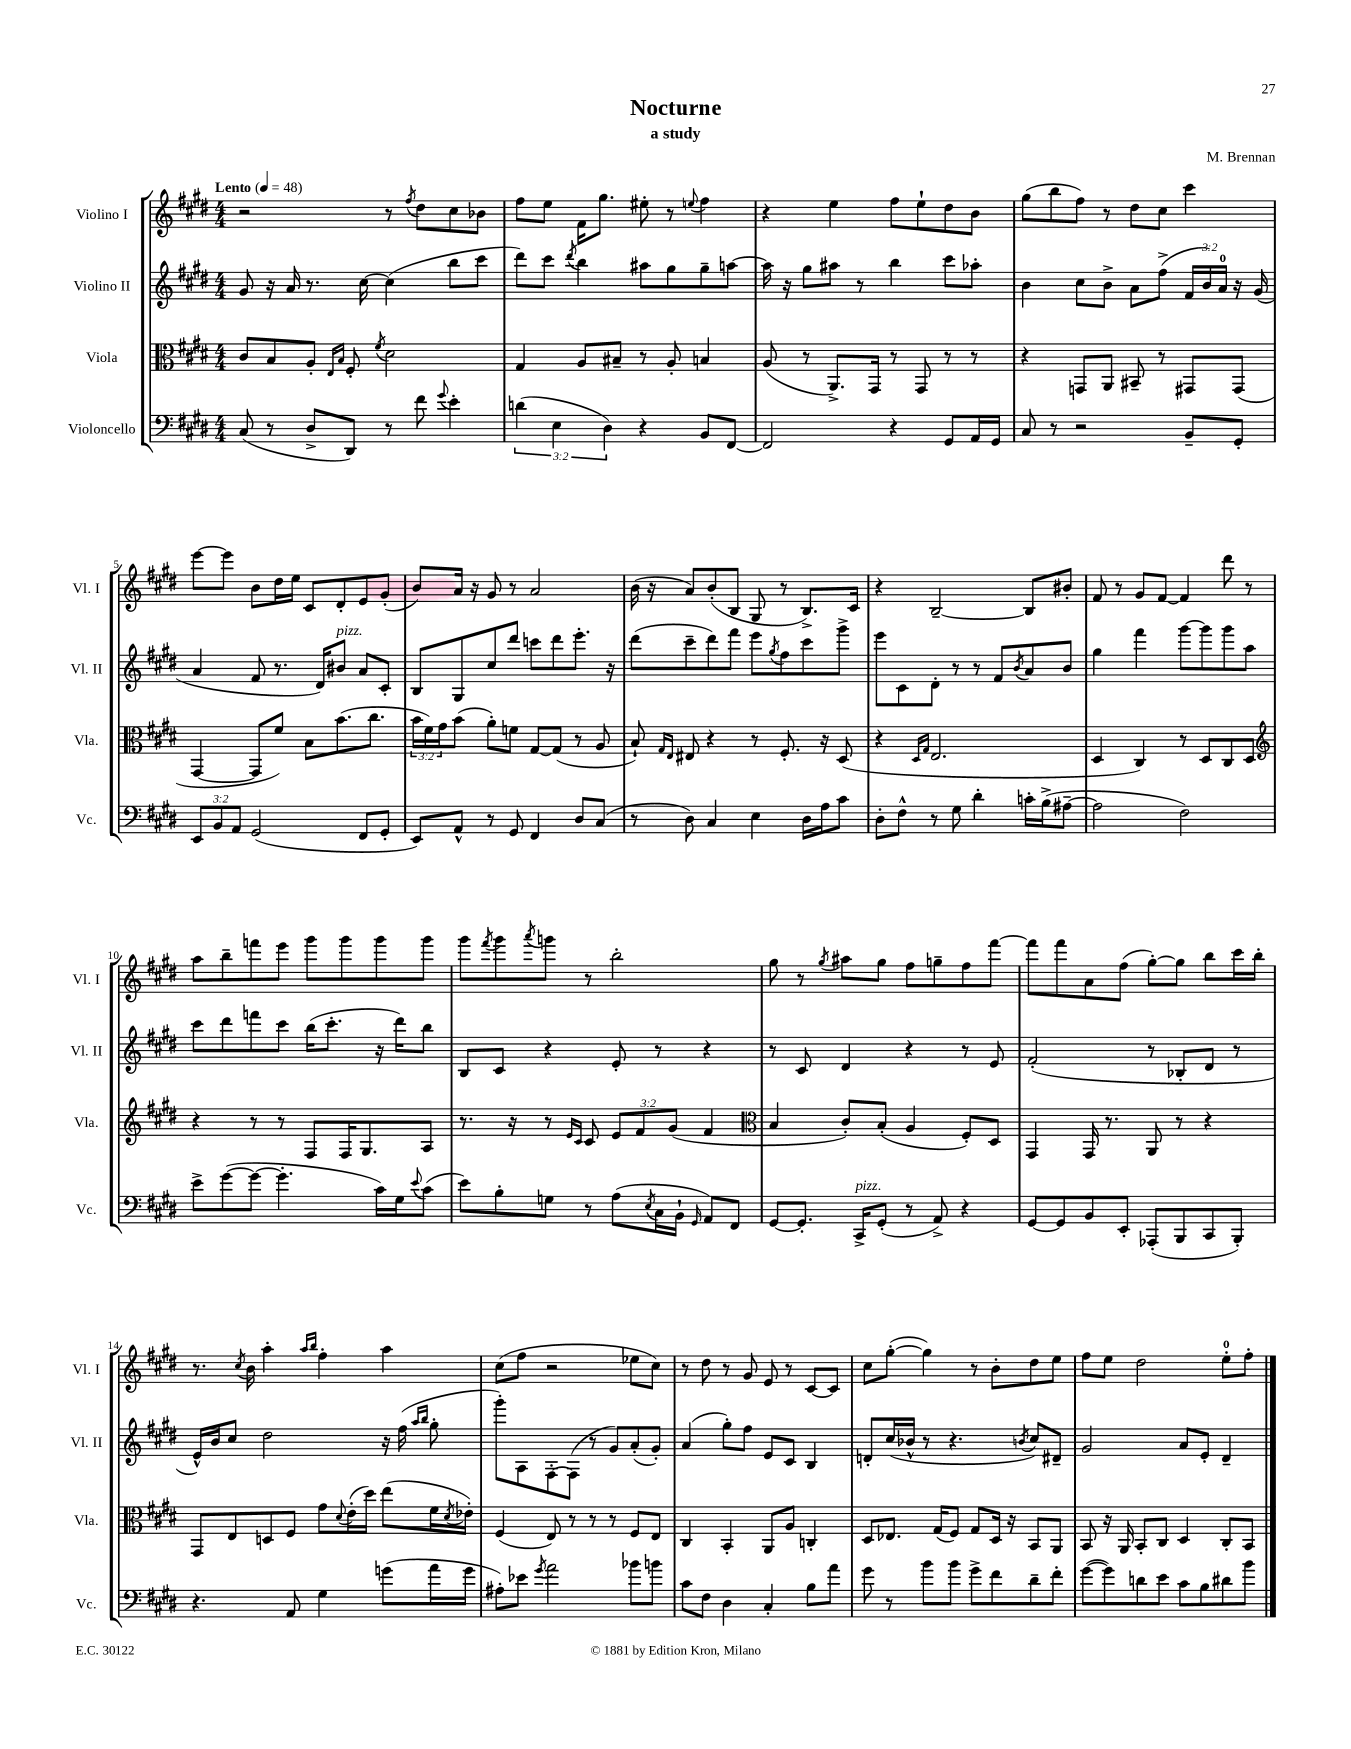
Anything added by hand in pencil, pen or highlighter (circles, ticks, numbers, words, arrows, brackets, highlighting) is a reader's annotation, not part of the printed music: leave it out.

**kern	**kern	**kern	**kern
*staff4	*staff3	*staff2	*staff1
*clefF4	*clefC3	*clefG2	*clefG2
*k[f#c#g#d#]	*k[f#c#g#d#]	*k[f#c#g#d#]	*k[f#c#g#d#]
*M4/4	*M4/4	*M4/4	*M4/4
*MM48	*MM48	*MM48	*MM48
(8C#	8c#	8g#	2r
8r	8B	16r	.
.	.	16a	.
8D#^	8A'	8.r	.
.	16qqE	.	.
.	16qqB	.	.
8DD#)	8F#'	.	.
.	.	[16cc#	.
.	8qf#	.	.
8r	2d#	(4cc#]	8r
.	.	.	8qff#
8f#	.	.	8dd#
8qqg#	.	.	.
4e'	.	8bb	8cc#
.	.	8ccc#	8b-
=	=	=	=
(6d	4G#	8ddd#)	8ff#
.	.	8ccc#	8ee
6E	.	.	.
.	.	8qddd#	.
.	8A	4bb	16f#
.	.	.	8.gg#
6D#)	.	.	.
.	8B#~	.	.
4r	8r	8aa#	8ee#'
.	8A'	8gg#	8r
.	.	.	8qqee
8BB	4B	8gg#~	4ff#
[8FF#	.	[8aa	.
=	=	=	=
2FF#]	(8A	16aa]	4r
.	.	16r	.
.	8r	8gg#	.
.	8.AA^)	8aa#	4ee
.	.	8r	.
.	16GG#	.	.
4r	8r	4bb	8ff#
.	8GG#	.	8ee`
8GG#	8r	8ccc#	8dd#
16AA	8r	8aa-'	8b
16GG#	.	.	.
=	=	=	=
8C#	4r	4b	(8gg#
8r	.	.	8bb
2r	8GG	8cc#	8ff#)
.	8AA	8b^	8r
.	8BB#~	8a	8dd#
.	8r	(8ff#^	8cc#
8BB~	8GG#	24f#	4ccc#
.	.	24b)	.
.	.	24a	.
8GG#'	(8GG#	16r	.
.	.	(16g#	.
=	=	=	=
12EE	[4GG#	4a	[8eee
12BB	.	.	.
.	.	.	8eee]
12AA	.	.	.
(2GG#	8GG#]	8f#	8b
.	8f#)	8.r	16dd#
.	.	.	16ee
.	8B	.	8c#
.	.	16d#)	.
.	(8.b	8b#	8d#'
8FF#	.	8a	8e
.	8.cc#	.	.
8GG#'	.	8c#'	(8g#'
=	=	=	=
8EE)	24b	8B	8b)
.	24f#)	.	.
.	24g#	.	.
8AA^^	(8b	8G#	16a
.	.	.	16r
8r	8a')	8cc#	8g#
8GG#	8f	8ddd#	8r
4FF#	[8G#	8ccc	2a
.	(8G#]	8ddd#	.
8D#	8r	8.eee'	.
(8C#	8A	.	.
.	.	16r	.
=	=	=	=
8r	8B`)	(8ddd#	(16b
.	.	.	16r
.	16qqG#	.	.
.	16qqE	.	.
8D#)	8E#	8ccc#~	8a)
4C#	4r	8ddd#)	(8b'
.	.	8fff#	8B
4E	8r	8eee	8G#
.	.	8qgg#	.
.	8.F#'	8ff#	8r
16D#	.	8ccc#	8.B^)
16A	16r	.	.
8c#	(8D#	8ggg#^	.
.	.	.	16c#
=	=	=	=
8D#'	4r	8eee	4r
8F#^^	.	8c#	.
.	16qqD#	.	.
.	16qqG#	.	.
8r	2.E	8d#'	[2B~
8G#	.	8r	.
4d#'	.	8r	.
.	.	8f#	.
.	.	8qb	.
16c'	.	8a	8B]
(16B^	.	.	.
[8A#~	.	8b	8b#'
=	=	=	=
2A#]	4D#	4gg#	8f#
.	.	.	8r
.	4C#)	4fff#	8g#
.	.	.	[8f#
2F#)	8r	[8ggg#	4f#]
.	8D#	8ggg#]	.
.	8C#	8ggg#	8ddd#
.	8D#	8aa	8r
=	=	=	=
*	*clefG2	*	*
8e^	4r	8ccc#	8aa
([8g#	.	8ddd#	8bb~
8g#_	8r	8fff	8fff
4.g#']	8r	8ccc#	8eee
.	8F#	(16bb	8ggg#
.	.	8.ccc#'	.
.	16F#	.	8ggg#
.	8.G#	.	.
16c#)	.	16r	8ggg#
16G#	.	16ddd#)	.
8qqe	.	.	.
(8c#	8A	8bb	8ggg#
=	=	=	=
8e)	8.r	8B	8ggg#
.	.	.	8qfff#
8B'	.	8c#	8ggg#
.	16r	.	.
.	.	.	8qaaa
8G	8r	4r	8ggg
.	16qqe	.	.
.	16qqc#	.	.
8r	8c#	.	8r
(8A	12e	8e'	2bb'
.	12f#	.	.
8qE	.	.	.
16C#	.	8r	.
.	(12g#	.	.
16BB`	.	.	.
16qqGG#	.	.	.
8AA)	4f#	4r	.
8FF#	.	.	.
=	=	=	=
*	*clefC3	*	*
[8GG#	4B	8r	8gg#
8.GG#']	.	8c#	8r
.	.	.	8qgg#
.	8c#')	4d#	8aa#
16CC#^	.	.	.
(8GG#'	(8B'	.	8gg#
8r	4A	4r	8ff#
8AA^)	.	.	8gg~
4r	8F#')	8r	8ff#
.	8D#	8e	[8fff#
=	=	=	=
[8GG#	4GG#	(2f#'	8fff#]
8GG#]	.	.	8fff#
8BB	16GG#	.	8a
.	8.r	.	.
8EE'	.	.	(8ff#
(8AAA-'	8AA	8r	[8gg#')
8BBB	8r	8B-'	8gg#]
8CC#	4r	8d#	8bb
8BBB')	.	8r	16ccc#
.	.	.	16bb'
=	=	=	=
4.r	8GG#	16e^^)	8.r
.	.	16b	.
.	8E	8cc#	.
.	.	.	8qcc#
.	.	.	16b
.	8D	2dd#	4aa'
8AA	8F#	.	.
.	.	.	16qqaa
.	.	.	16qqbb
4G#	8g#	.	4ff#'
.	8qqd#	.	.
.	(16e'	.	.
.	16dd#)	.	.
(8g	(8ee	16r	4aa
.	.	(16ff#	.
.	.	16qqaa	.
.	.	16qqbb	.
16a	16f#	8gg#'	.
.	8qd#	.	.
16g	16e-')	.	.
=	=	=	=
8A#')	(4F#	8ggg#')	(8cc#
8e-	.	8A	8ff#
8qg#	.	.	.
2a	8E)	[8F#'	2r
.	8r	(8F#]	.
.	8r	8r	.
.	8r	8g#)	.
8b-	8F#	(8a'	8ee-
8b	8E	8g#')	8cc#)
=	=	=	=
8c#	4C#	(4a	8r
8F#	.	.	8dd#
4D#	4BB'	8gg#')	8r
.	.	8ff#	8g#
4C#'	8AA	8e	8e
.	8A	8c#	8r
8B	4C'	4B	[8c#
8a	.	.	8c#]
=	=	=	=
8g#	8D#	8d'	8cc#
8r	8.E-	(16cc#	([8gg#'
.	.	16b-^^	.
8b	.	8r	4gg#])
.	(16G#	.	.
8b	8F#)	4.r	.
8g#^	8G#	.	8r
8f#	16D#	.	8b'
.	16r	.	.
.	.	8qb	.
8d#~	8BB	8cc#)	8dd#
8f#'	8AA	8d#~	8ee
=	=	=	=
([8g#	8BB	2g#	8ff#
8g#])	16r	.	8ee
.	16AA	.	.
8d	8BB'	.	2dd#
8e	8C#	.	.
8c#	4D#	8a	.
8B	.	8e'	.
8d#	8C#'	4d#~	8ee'
8b	8BB	.	8ff#'
==	==	==	==
*-	*-	*-	*-
